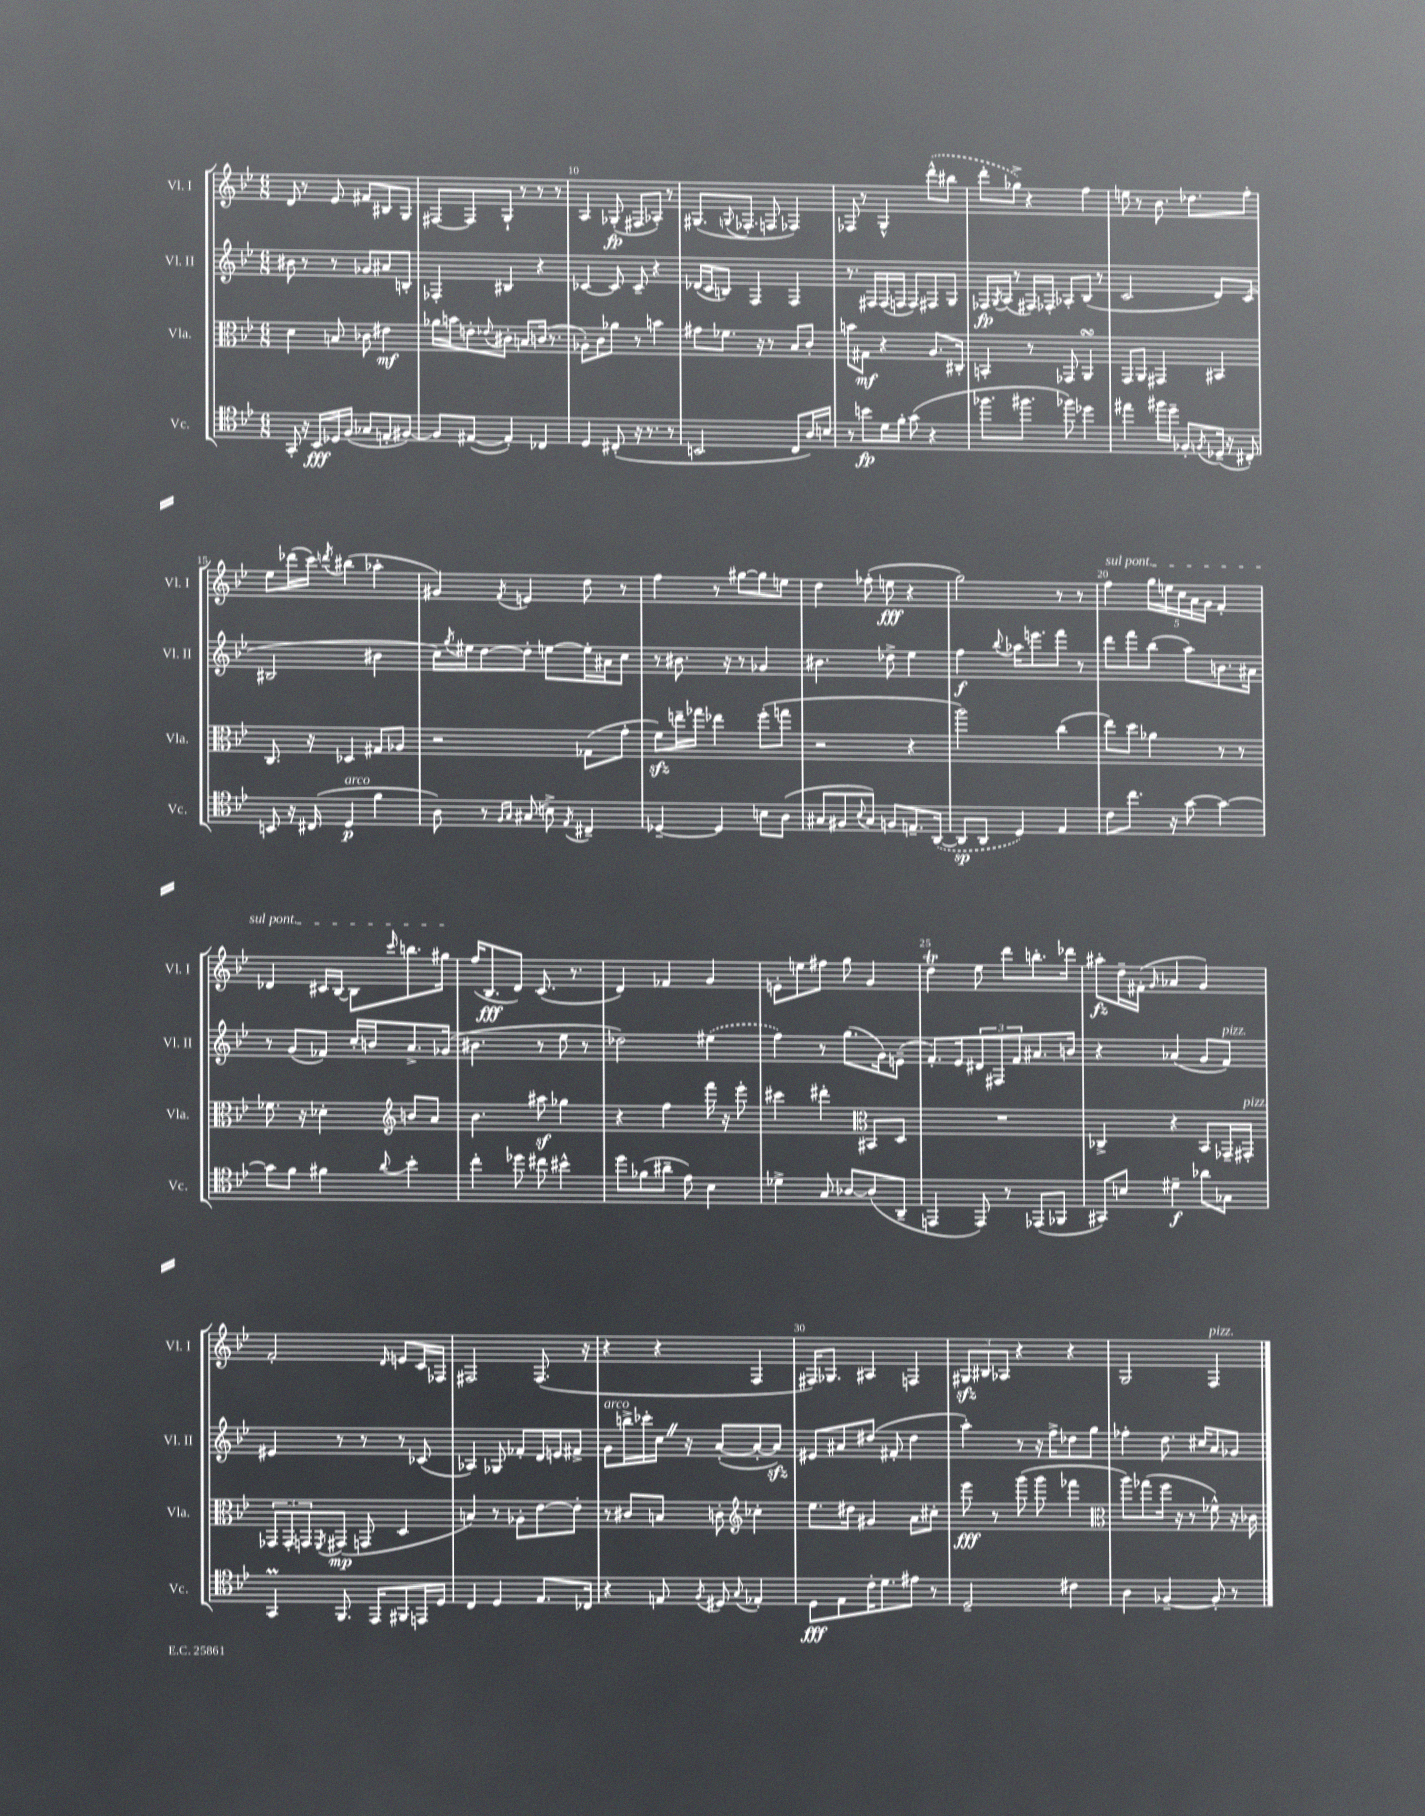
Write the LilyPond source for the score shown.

<<
\new StaffGroup <<
\new Staff = "s0" \with { instrumentName = "Vl. I" shortInstrumentName = "Vl. I" } {
    \clef treble \key bes \major \numericTimeSignature \time 6/8
    d'8 r8 ees'8 fis'8 bis8 g8 |
    fis8~ fis8 g8-! r8 r8 r8 |
    a4 ges8-.\fp( fis8 aes8-.) r8 |
    gis8.( \appoggiatura { g8 } fes8.-. f8 fes4) |
    fes8 r8 g4-^ \once \slurDashed d'''8-^( bis''8 |
    d'''8-. ges''8->) r4 f''4 |
    e''8 r8 bes'8. des''8. f''8-. |
    ees''8 des'''16( c'''16) \acciaccatura { d'''8 } bis''4( aes''4-. |
    gis'4) \acciaccatura { f'8 } e'4 d''8 r8 |
    f''4 r8 gis''8~ gis''8 e''8 |
    d''4 fes''8-.( e''8\fff r4 |
    g''2) r8 r8 |
    \once \override TextSpanner.bound-details.left.text = \markup { \italic "sul pont." } f''4\startTextSpan \tuplet 5/4 { g''16 e''16 c''16 a'16 g'16 } f'4-. |
    des'4 cis'16 bes16~ bes8 \grace { c'''16 } b''8. gis''16\stopTextSpan |
    f''16( bes8.\fff d'8) c'8.( r8. |
    d'4) fes'4 g'4 |
    e'8-. e''8 fis''8 g''8 g'4 |
    d''4\trill ees''8 d'''8 b''8.-. des'''16 |
    ais''8-.\fz d''16-- fis'16-.( \grace { g'16 } aes'4 g'4) |
    f'2-. \grace { d'16 } e'8 c'16 fes16 |
    fis2 fis8.( r16 |
    r4 r4 f4 |
    fis16) ges8. ais4 f4 |
    \tuplet 3/2 { gis8\sfz bis8 aes8 } r4 r4 |
    g2 f4^\markup { \italic "pizz." } \bar "|." |
}
\new Staff = "s1" \with { instrumentName = "Vl. II" shortInstrumentName = "Vl. II" } {
    \clef treble \key bes \major \numericTimeSignature \time 6/8
    bis'8 r8 r8 ges'8 ais'8 b8-. |
    fes4-. bis4 r4 |
    ces'4~ ces'8 ces'8-- r4 |
    des'16( c'16 b8) f4 f4 |
    r8. fis16 fis16( f16 f8) fis8 g8 |
    fes16\fp \acciaccatura { g8 } a16( r8 fis16) fes16-. aes8-. bes8( r8 |
    c'2 d'8) c'8( |
    bis2 bis'4 |
    c''16) \acciaccatura { g''8 } eis''16 d''8~ d''8-. e''8~ e''16-. ais'16 c''8 |
    r8 bis'8. r16 r8 ges'4 |
    bis'4. des''8-> ees''4 |
    f''4\f \appoggiatura { bes''8 } aes''16 e'''8. f'''8 r8 |
    d'''8 f'''8 bes''8( a''8) b'8. ais'16 |
    r8 g'8( fes'8) c''16-. b'16 a'8.-> ges'16( |
    bis'4. r8 ees''8 r8 |
    des''2) \once \slurDashed eis''4( |
    f''4) r8 g''8.( g'16) e'8--( |
    f'8.-.) ees'16 \tuplet 3/2 { dis'8 fis8 f'8 } ais'8. b'16 |
    r4 aes'4( g'8 f'8^\markup { \italic "pizz." }) |
    eis'4 r8 r8 r8 ces'8( |
    aes4) ges8 fes'8-. d'16 e'16 fis'8-> |
    g'8^\markup { \italic "arco" } b''16-> ces'''16-. c''16 \once \override BreathingSign.text = \markup { \musicglyph "scripts.caesura.straight" } \breathe r16 a'8~-.( a'8~-. a'8\sfz) |
    eis'8 ais'8 dis''8( fis'8-. dis''4 |
    a''4-.) r8 r16 f''16-> des''8 g''8 |
    fes''4-. d''8. cis''16 a'8 ges'8 \bar "|." |
}
\new Staff = "s2" \with { instrumentName = "Vla." shortInstrumentName = "Vla." } {
    \clef alto \key bes \major \numericTimeSignature \time 6/8
    d'4 b8 ces'8 eis'4\mf |
    aes'16 b'16 e'8-. \appoggiatura { ees'8 } cis'8-. b8 c'16( r8. |
    aes8-.) c'8 aes'8 r8 b'4 |
    gis'8 fes'8. r16 r8 bes8 c'8-. |
    b'8 gis8\mf r4 a8. cis16-. |
    b,4-. r8 ges,8 a,4\turn |
    g,8 a,8 gis,4 bis,4 |
    c8. r16 des4 gis8 aes8 |
    r2 ges8( g'8-. |
    f'8\sfz) e''16-- ges''16 ees''4 f''8-.( g''8 |
    r2 r4 |
    a''2) c''4( |
    ees''8) d''8 aes'4 r8 r8 |
    fes'8. r16 des'4-. \clef treble b'8 a'8 |
    bes'4. ais''8\sf ges''4 |
    r4 f''4 f'''16 r16 ees'''8-. |
    cis'''4 dis'''4-. \clef alto bis,8 d8 |
    R2. |
    ces4-> r4 bes,8 ges,16-- gis,16-.^\markup { \italic "pizz." } |
    \tuplet 3/2 { ges,8 ges,8-. g,8 } \acciaccatura { f,8 } gis,8\mp( g,8 d4 |
    b4) r8 aes8-. ees'8~ ees'8-. |
    r8 cis'8 b8 c'8-. \clef treble ces''4-. |
    ees''8. dis''16 gis'4 a'8 cis''8-. |
    ees'''8\fff r8 g'''8( g'''8 fes'''4 |
    \clef alto a''8) ges''8( f''16 r16 r8 fes'8-^) r16 ces'16 \bar "|." |
}
\new Staff = "s3" \with { instrumentName = "Vc." shortInstrumentName = "Vc." } {
    \clef tenor \key bes \major \numericTimeSignature \time 6/8
    g,8-. r16 bes,16\fff des16 f16( ges8 e8-. fis8~) |
    fis8 eis8~( eis4-.) ces4 |
    d4 cis8-.( r16 r8. r8 |
    b,2 c8 a16) b16 |
    r8 b'8\fp d'16 f'16-. g'8( r4 |
    fes''8. fis''8. fes''8) des''4 |
    eis''4 fis''16 d''16-- fes8-. \acciaccatura { f8 } des16--( r16 cis8-.) |
    b,8 r16 cis16( d4\p^\markup { \italic "arco" } f'4 |
    a8) r8 \grace { f16 g16 } gis8( b8->) \acciaccatura { ees8 } cis4-- |
    des4~-- des4 b8 a8( |
    gis8 fis8 \appoggiatura { bes8 } gis8) f8 e8.-- \once \slurDashed a,16~( |
    a,8\sp a,8 d4) ees4 |
    c'8 c''8. r16 g'8~ g'4~ |
    g'8 f'8 fis'4 \appoggiatura { a'8 } bes'4-. |
    c''4-. des''8 cis''8 bis'4-^ |
    d''8 fes'8( ais'8-- ees'8) bes4 |
    des'4-> g8 aes8~ aes8( a,8-- |
    e,4 e,8) r8 ees,8( fes,8 |
    gis,8) b8 dis'4--\f aes'8 ges8 |
    g,4\prall f,8. ees,16 fis,8 e,16 d16 |
    c4 d4 ees8. ces16 |
    r4 e8 \acciaccatura { f8 } dis8 \appoggiatura { g8 } ees4-. |
    d8\fff ees8 c'16-. d'8. eis'8 r8 |
    d2-- cis'4 |
    a4 fes4~-- fes8-. r8 \bar "|." |
}
>>
>>
\layout { \context { \Score currentBarNumber = #8 \override BarNumber.break-visibility = ##(#f #t #t) barNumberVisibility = #(every-nth-bar-number-visible 5) } }
